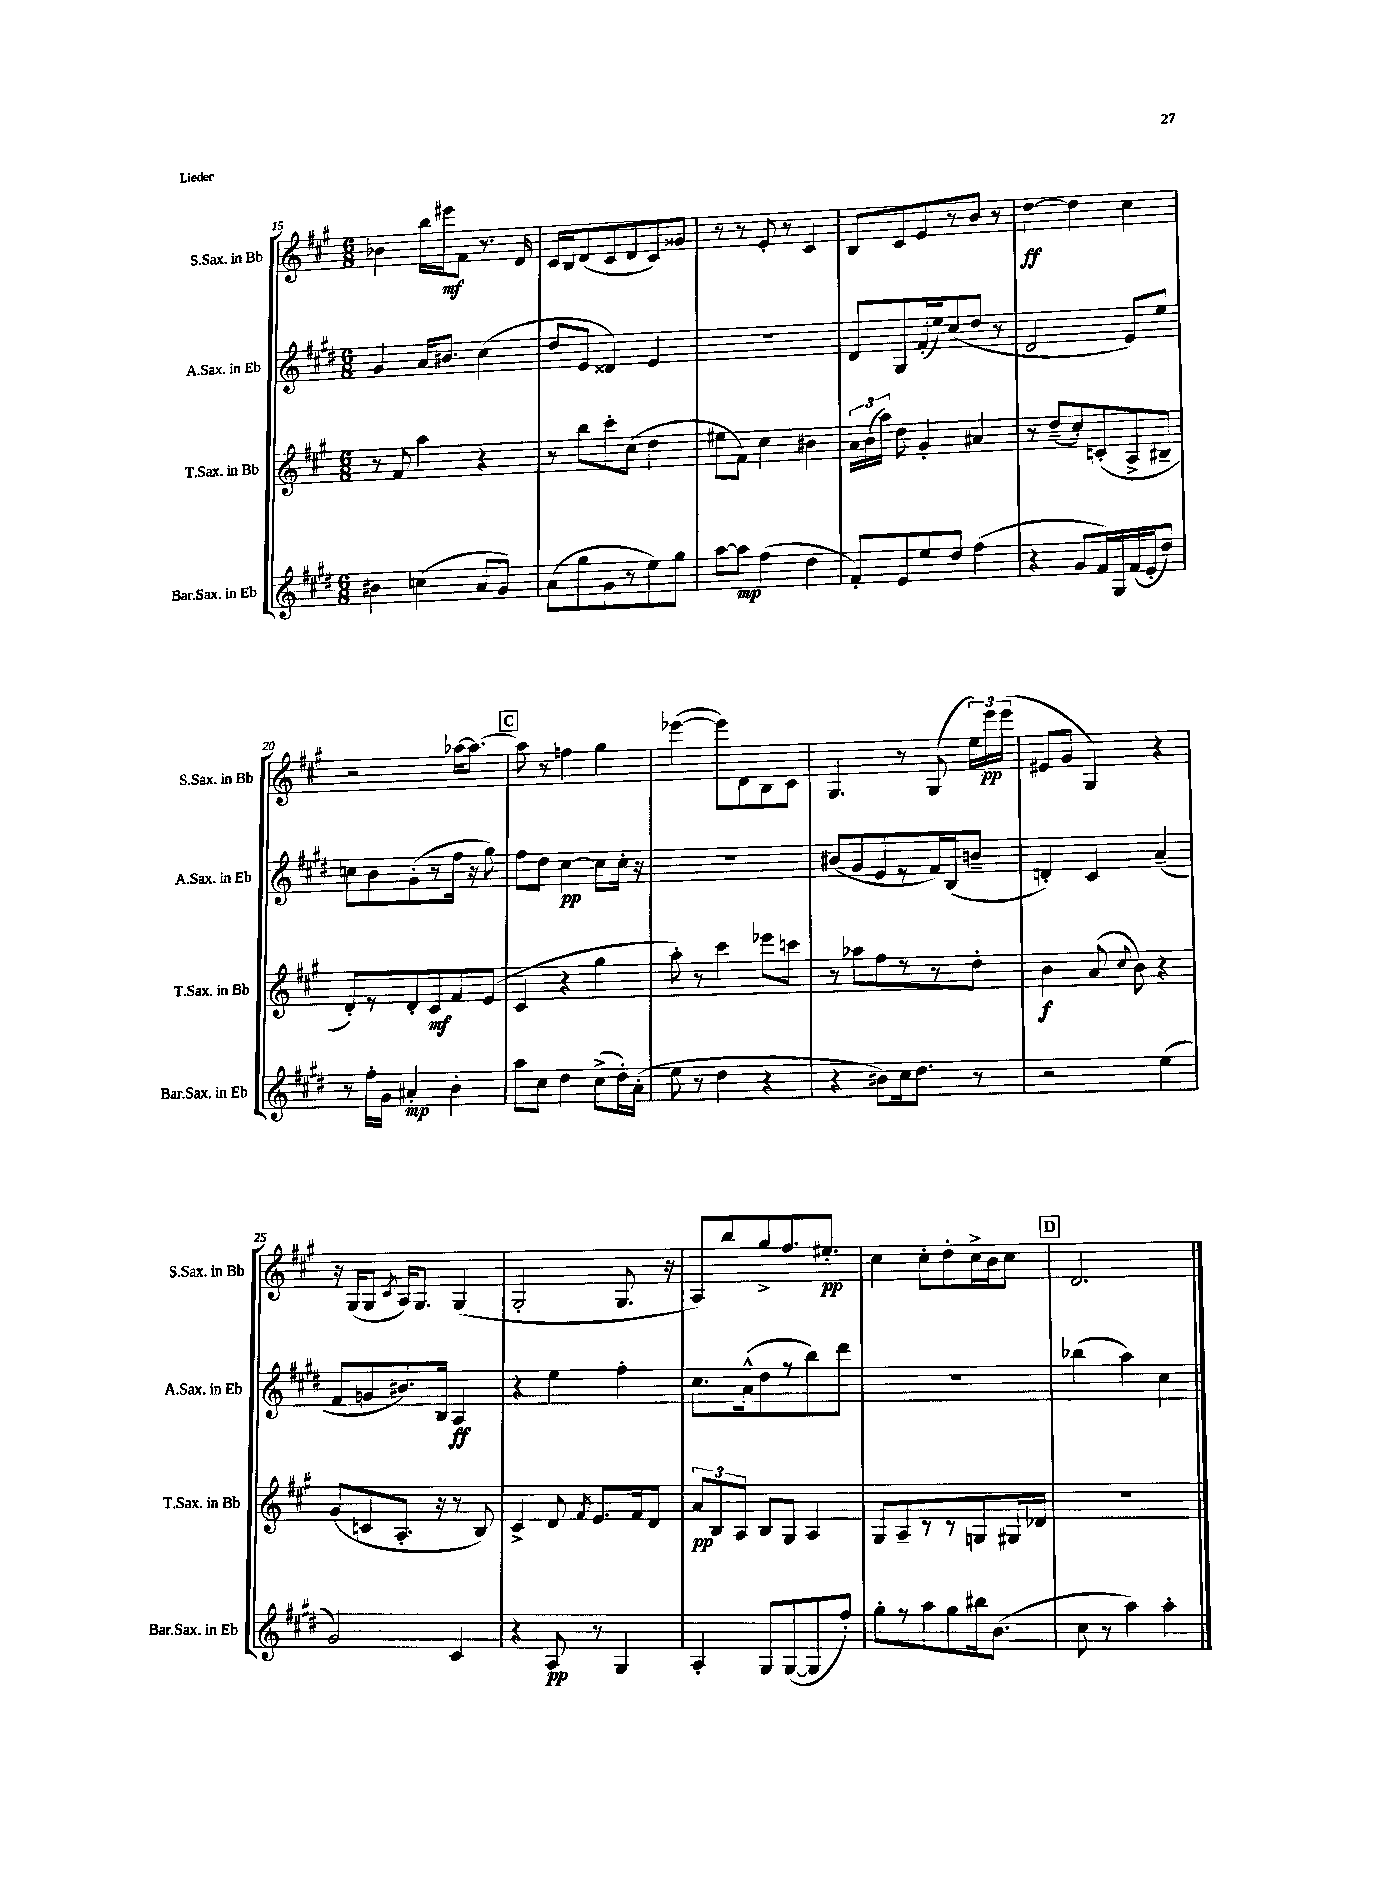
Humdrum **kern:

**kern	**kern	**kern	**kern
*staff4	*staff3	*staff2	*staff1
*clefG2	*clefG2	*clefG2	*clefG2
*k[f#c#g#d#]	*k[f#c#g#]	*k[f#c#g#d#]	*k[f#c#g#]
*M6/8	*M6/8	*M6/8	*M6/8
4b#\	8r	4g#/	4b-\
.	8f#/	.	.
(4cc\	4aa\	16a/LK	16bb\LL
.	.	8.b#/J	16eee#\J
.	.	.	8f#\J
8a/L	4r	(4cc#\	8.r
8g#/J)	.	.	.
.	.	.	16d/
=	=	=	=
(8a\L	8r	8dd#/L	16c#/LL
.	.	.	16B/J
8gg#\	8bb\L	8e/J	(8d/
8g#\	8ccc#'\	4d##/)	8c#/
8r	(8cc#\J	.	8d/
8ee\)	4dd\	4e/	8c#/)
8gg#\J	.	.	8g##/J
=	=	=	=
[8aa\L	8ee#\L	2.r	8r
8aa\]J	8f#\J)	.	8r
(4ff#\	4cc#\	.	8e'/
.	.	.	8r
4dd#\	4b#\	.	4c#/
=	=	=	=
8f#'/L)	24a\LL	8d#/L	8B/L
.	(24b\	.	.
.	24aa\JJ)	.	.
8e/	8dd\	8G#/	8c#/
8ee/	4g#'/	(16f#'/L	8e/
.	.	16ee/J)	.
8dd#/J	.	(8cc#/	8r
(4ff#\	4a#/	8dd#/J	8b/J
.	.	8r	8r
=	=	=	=
4r	8r	2d#/	[4dd\
.	(8dd~/L	.	.
8g#/L	8cc#'/)	.	4dd\]
16f#/L)	(8c'/	.	.
16G#/	.	.	.
(16f#/	8A^/	8e/L)	4cc#\
16e'/J	.	.	.
8dd#/J)	8B#~/J	8ee/J	.
=	=	=	=
8r	8d'/L)	8cc\L	2r
16ff#'\LL	8r	8b\	.
16g#\JJ	.	.	.
4a#'/	8d'/	(8g#'\	.
.	8c#/	8r	.
4b'\	8f#/	16ff#\Jk	[16aa-\LK
.	.	16r	8.aa-\_J
.	(8e/J	8gg#\)	.
=	=	=	=
8aa\L	4c#/	8ff#\L	8aa-\]
8cc#\J	.	8dd#\J	8r
4dd#\	4r	[4cc#\	4ff\
(8cc#^\L	4gg#\	8cc#\]L	4gg#\
16dd#'\L)	.	16cc#'\Jk	.
(16a'\JJ	.	16r	.
=	=	=	=
8ee\	8aa'\)	2.r	([4eee-\
8r	8r	.	.
4dd#\	4ccc#\	.	8eee-\]L)
.	.	.	8d\
4r	8eee-\L	.	8B\
.	8ccc\J	.	8c#\J
=	=	=	=
4r	8r	(8b#/L	4.G#/
.	8aa-\L	8g#/	.
8b#\L)	8ff#\	8e/	.
16cc#\k	8r	8r	8r
8.dd#\J	.	.	.
.	8r	16f#/L)	(8G#/
.	.	(16B/J	.
8r	8dd'\J	8b~/J	24ee\LL)
.	.	.	24eee\
.	.	.	(24eee\JJ
=	=	=	=
2r	4b\	4d'/)	8e#/L
.	.	.	8g#/J
.	(8a/	4c#/	4G#/)
.	8qqcc#/	.	.
.	8b\)	.	.
(4ee\	4r	(4a~/	4r
=	=	=	=
2g#/)	(8g#/L	8f#/L	16r
.	.	.	(16G#/LK
.	8c/	8g/	8G#/J
.	.	.	8qc#/
.	8.A'/J	8.b#/)	16A/LK)
.	.	.	8.G#/J
.	16r	16B/Jk	.
4c#/	8r	4A/	(4G#/
.	8B/)	.	.
=	=	=	=
4r	4c#^/	4r	2G#'/
8A/	8d/	4ee\	.
.	8qf#/	.	.
8r	8.e/L	.	.
4G#/	.	4ff#'\	8.G#/
.	16f#/k	.	.
.	8d/J	.	.
.	.	.	16r
=	=	=	=
4A'/	12a/L	8.cc#\L	8A/L)
.	12B/	.	.
.	.	.	8bb/
.	12A/J	.	.
.	.	(16a^^\k	.
8G#/L	8B/L	8dd#\	8gg#^/
([8G#/	8G#/J	8r	8.ff#/
8G#/]	4A/	8bb\)	.
.	.	.	8.ee#'/J
8ff#'/J)	.	8ddd#\J	.
=	=	=	=
8gg#'\L	8G#/L	2.r	4cc#\
8r	8A~/	.	.
8aa\	8r	.	8cc#'\L
8gg#\	8r	.	8dd'\
16bb#\k	8G/	.	16cc#^\L
(8.b\J	.	.	16b\J
.	16G#/L	.	8cc#\J
.	16d-/JJ	.	.
=	=	=	=
8cc#\	2.r	(4bb-\	2.d/
8r	.	.	.
4aa\)	.	4aa\)	.
4aa'\	.	4cc#\	.
==	==	==	==
*-	*-	*-	*-
